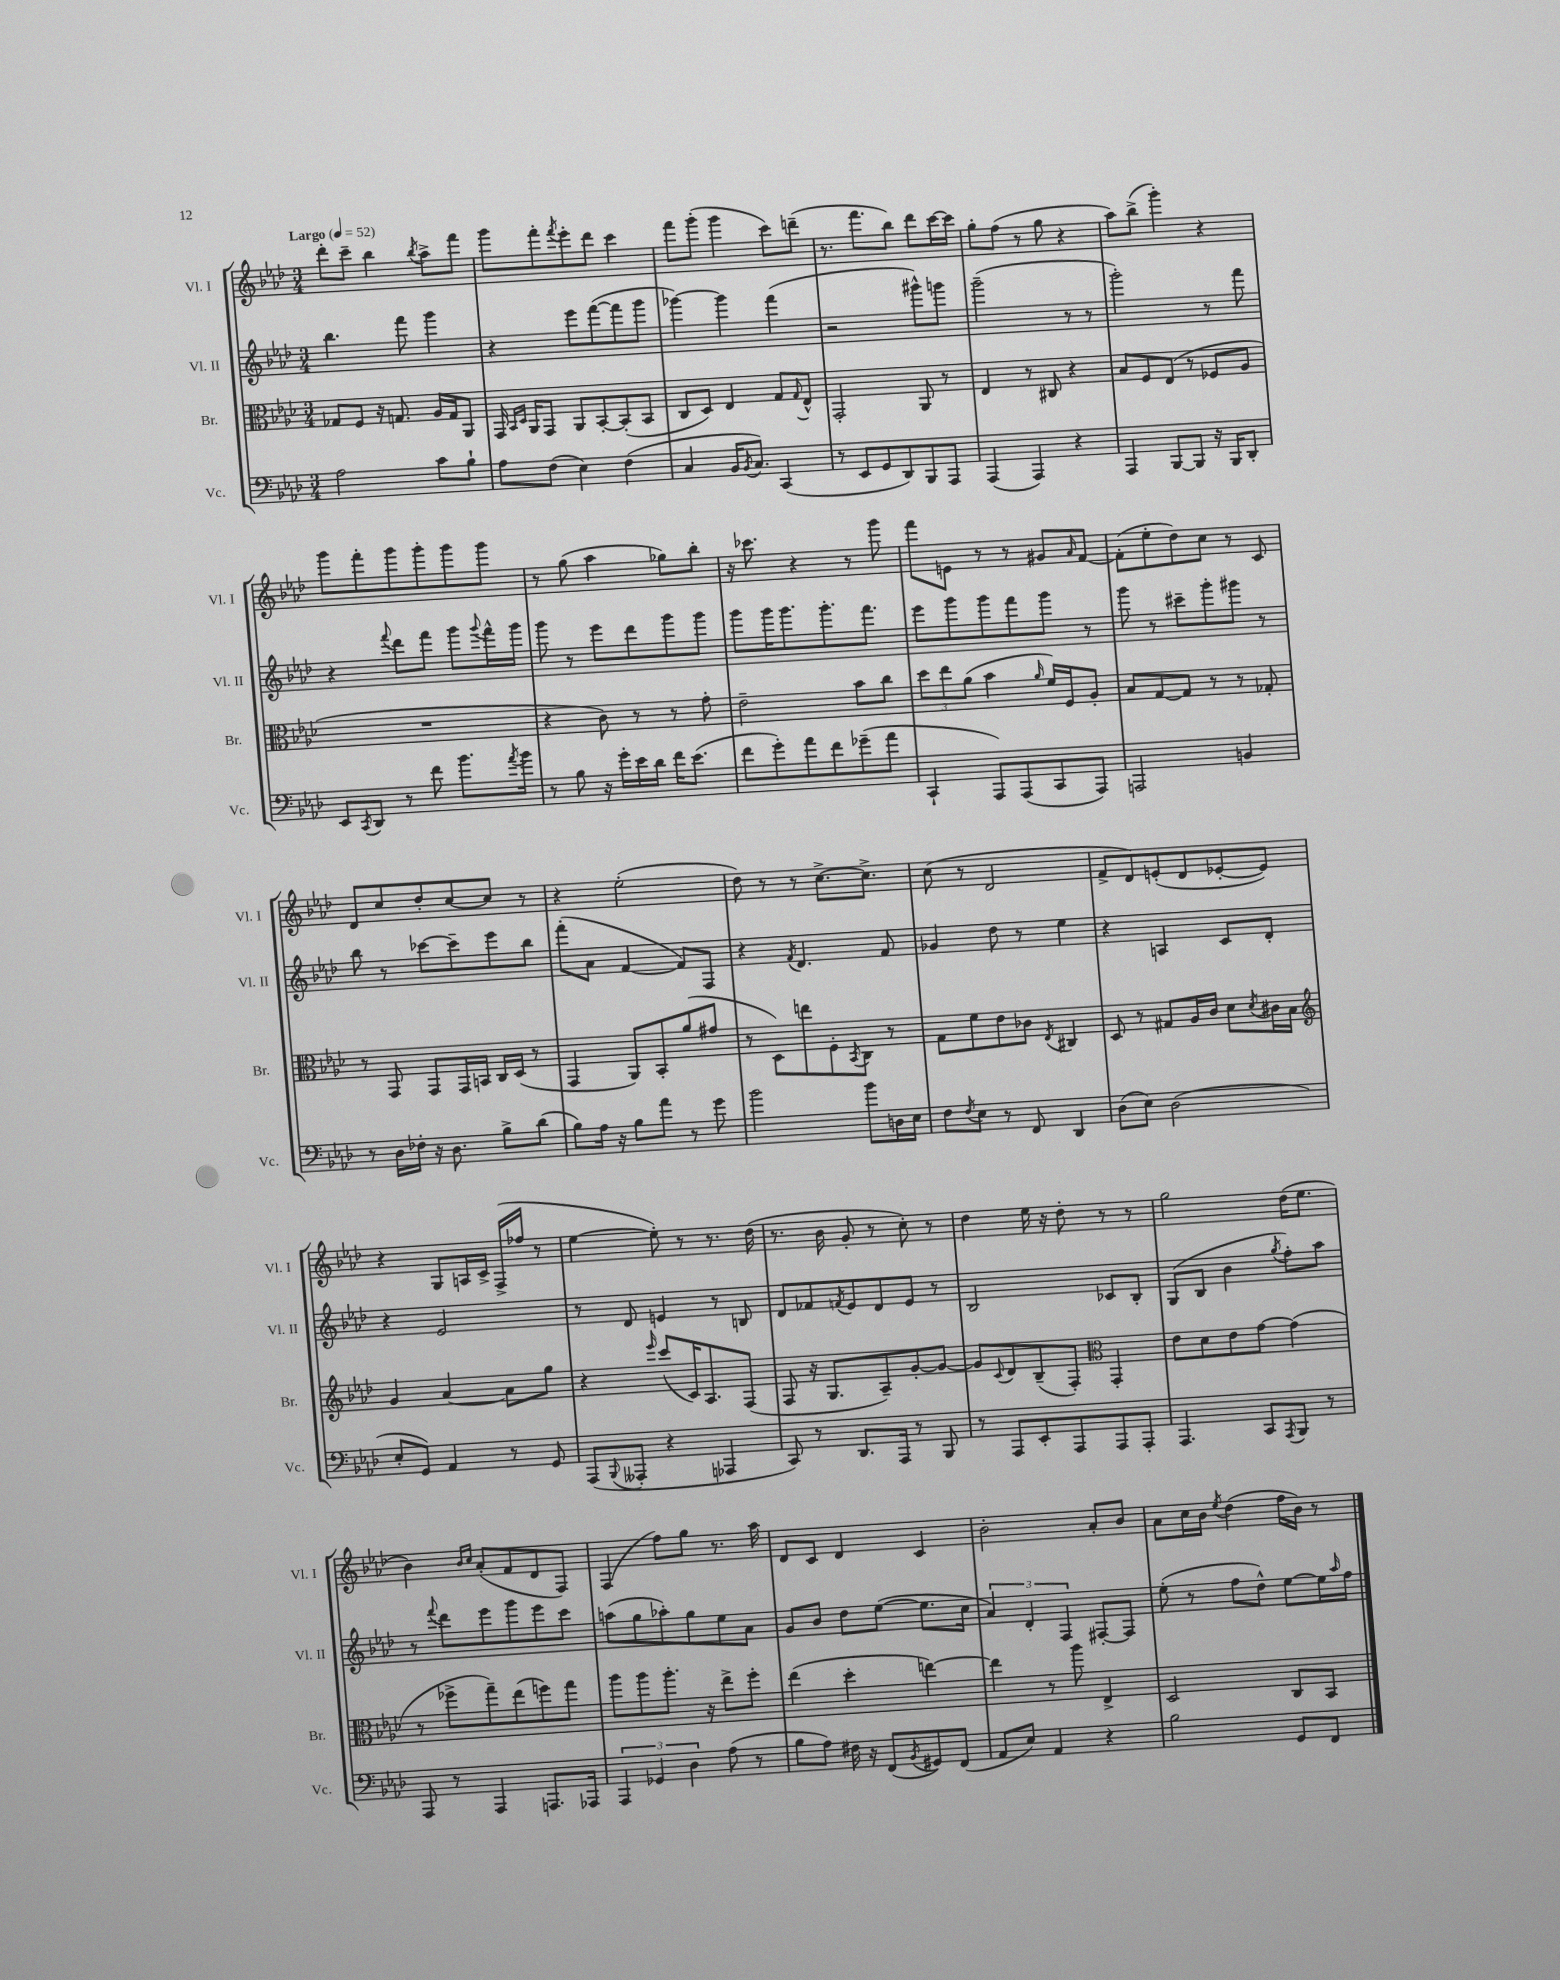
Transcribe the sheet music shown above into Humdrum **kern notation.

**kern	**kern	**kern	**kern
*part4	*part3	*part2	*part1
*staff4	*staff3	*staff2	*staff1
*I"Vc.	*I"Br.	*I"Vl. II	*I"Vl. I
*I'Vc.	*I'Br.	*I'Vl. II	*I'Vl. I
*clefF4	*clefC3	*clefG2	*clefG2
*k[b-e-a-d-]	*k[b-e-a-d-]	*k[b-e-a-d-]	*k[b-e-a-d-]
*M3/4	*M3/4	*M3/4	*M3/4
*MM52	*MM52	*MM52	*MM52
=1	=1	=1	=1
!	!	!	!LO:TX:a:B:t=Largo
2A-\	8G-X/L	4.bb-\	8ddd-'\L
.	8F/J	.	8ccc~\J
.	16r	.	4bb-\
.	8.Gn/	.	.
.	.	8fff\	.
.	.	.	8qbb-/
8c\L	16A-/LL	4ggg\	8aa-^\L
.	16G/J	.	.
8B-`\J	8AA-/J	.	8fff\J
=2	=2	=2	=2
8A-\L	16GG/	4r	8ggg\L
.	16qqBB-/LL	.	.
.	16qqD-/JJ	.	.
.	16AA-/KL	.	.
(8F\J	8GG/J	.	8fff'\
.	.	.	8qfff/
4E-\)	8AA-/L	8eee-\L	8eee-'\
.	[8BB-'/	([8fff\	8ddd-\J
(4F\	(8BB-'/]	8fff\]	4ccc\
.	8BB-/J	8ggg\J	.
=3	=3	=3	=3
4C/	8C/L	[4ggg-X\)	8fff\L
.	8D-/J)	.	(8ggg'\J
16BB-/KL	4E-/	4ggg-\]	4ggg\
8qBB-/	.	.	.
8.C/J)	.	.	.
(4CC/	8G/L	(4fff\	8ccc\L)
.	8qqG/	.	.
.	8E-^^/J	.	(8dddn~\J
=4	=4	=4	=4
8r	2GG'/	2r	8.r
8EE-/L	.	.	.
.	.	.	8.fff\L
8GG/	.	.	.
8DD-/)	.	.	8bb-\J)
8BBB-/	8AA-/	8ggg#X^^\L)	8ddd-\L
8AAA-/J	8r	8gggn\J	[16ccc\L
.	.	.	16ccc\JJ]
=5	=5	=5	=5
(4AAA-/	4E-/	(2ggg~\	8gg'\L
.	.	.	(8ff\J
4AAA-/)	8r	.	8r
.	8C#X/	.	8gg\
4r	4r	8r	4r
.	.	8r	.
=6	=6	=6	=6
4AAA-/	8B-/L	2ggg'\)	8aa-\L)
.	8F/	.	(8bb-^\J
[8BBB-/L	(8E-/J	.	4ggg'\)
8BBB-/J]	8r	.	.
16r	8F-X/L	8r	4r
16BBB-/KL	.	.	.
8DD-'/J	8A-/J	8fff\	.
!!LO:LB:g=z
=7	=7	=7	=7
8EE-/L	2.r	4r	8ggg\L
8qCC/	.	.	.
8DD-/J	.	.	8fff'\
.	.	8qqfff/	.
8r	.	8ddd-\L	8ggg\
8f\	.	8fff\J	8ggg'\
8.b-\L	.	8ggg\L	8ggg\
.	.	8qqggg/	.
.	.	16fff^^\L	8ggg\J
8qa-/	.	.	.
16b-\Jk	.	16ggg\JJ	.
=8	=8	=8	=8
8r	4r	8ggg\	8r
8B-\	.	8r	(8gg\
16r	8c\)	8eee-\L	4aa-\
16g'\LL	.	.	.
16e-\	8r	8ddd-\	.
16d-\JJ	.	.	.
16f\KL	8r	8ggg\	8gg-X\L)
(8.e-\J	.	.	.
.	8g'\	8ggg\J	8bb-'\J
=9	=9	=9	=9
8f\L	2e-~\	8ggg\L	16r
.	.	.	8.ccc-X\
8g'\)	.	16ggg\K	.
.	.	8.ggg\	.
8a-\	.	.	4r
8f\	.	8.ggg'\	.
(8g-X~\	8b-\L	.	8r
.	.	8.fff\J	.
8a-\J	8cc\J	.	8ggg\
=10	=10	=10	=10
4CC`/	12dd-\L	8eee-\L	8fff\L
.	12ee-\	.	.
.	.	8ggg\	8en\J
.	(12a-\J	.	.
8AAA-/L)	4b-\	8ggg\	8r
(8AAA-/	.	8fff\	8r
.	16qqa-/	.	.
8CC/	16f/LL)	8ggg\J	8g#X/L
.	16F/J	.	.
.	.	.	16qqa-/
8AAA-/J)	8A-'/J	8r	[8f/J
=11	=11	=11	=11
2AAAn/	8B-/L	8ggg\	(8f'\L]
.	[8G/	8r	8ee-'\
.	8G/J]	8ccc#X~\L	8dd-\)
.	8r	8ggg'\	8cc\J
4BBn/	8r	8ggg#X\J	8r
.	8G-X'/	8r	8c/
!!LO:LB:g=z
=12	=12	=12	=12
8r	8r	8bb-\	8d-/L
16D-\LL	8GG/	8r	8cc/
16F-X'\JJ	.	.	.
16r	8GG/L	[8ccc-X\L	8dd-'/
8.D-\	.	.	.
.	16GG/L	8ccc-~\]	[8cc/
.	16BBn/JJ	.	.
8B-^\L	16C/LL	8eee-\	8cc/J]
.	(16D-/JJ	.	.
(8d-\J	8r	8bb-\J	8r
=13	=13	=13	=13
8B-\L)	4GG/	(8fff'\L	4r
16A-\Jk	.	8a-\J	.
16r	.	.	.
8B-\L	8AA-/L)	[4f/	(2ee-'\
8a-\J	8BB-'/	.	.
8r	(8a-/	8f/L])	.
8g\	8g#X/J	8F/J	.
=14	=14	=14	=14
2b-\	8r	4r	8dd-\)
.	8D-\L)	.	8r
.	.	8qf/	.
.	8een\	4.d-/	8r
.	8F'\	.	[8.cc^\L
.	8qBB-/	.	.
8b-\L	8C\J	.	.
.	.	.	8.cc^\J]
16Dn\L	8r	8f/	.
16E-\JJ	.	.	.
=15	=15	=15	=15
8F\L	8G\L	4g-X/	(8cc\
8qF/	.	.	.
8E-\J	8f\	.	8r
8r	8e-\	8dd-\	2d-/
8FF/	8c-X\J	8r	.
.	8qE-/	.	.
4DD-/	4C#X/	4ee-\	.
=16	=16	=16	=16
(8D-\L	8D-/	4r	8f^/L
8E-\J)	8r	.	8d-/)
(2D-\	8G#X/L	4An/	(8en'/
.	16A-/L	.	8d-/
.	16c/JJ	.	.
.	8d-\L	8c/L	[8e-X'/
.	8qd-/	.	.
.	16c#X\L	8d-'/J	8e-/J])
.	16B-\JJ	.	.
!!LO:LB:g=z
=17	=17	=17	=17
*	*clefG2	*	*
8E-'/L	4g/	4r	4r
8GG/J)	.	.	.
4AA-/	[4a-/	2e-/	8G/L
.	.	.	16An/L
.	.	.	16c^/JJ
8r	8a-\L]	.	(16F^/LL
.	.	.	16ff-X/JJ
8GG/	8gg\J	.	8r
=18	=18	=18	=18
(8AAA-/L	4r	8r	[4ee-\
8qqBBB-/	.	.	.
8AAA--X'/J	.	8d-/	.
.	16qqeee-/	.	.
4r	(8ccc/L	4en/	8ee-'\])
.	16c/K)	.	8r
.	8.A-/	.	.
4AAA-X/	.	8r	8.r
.	(8F/J	8Bn/	.
.	.	.	(16dd-\
=19	=19	=19	=19
8CC/)	8F/	8d-/L	8.r
8r	16r	8f-X/	.
.	8.G/L	.	16b-\
.	.	8qfn/	.
8.DD-/L	.	8e-/	8g'/
.	8A-~/)	8d-/	8r
16AAA-/Jk	.	.	.
8r	[8g'/	8e-/J	8cc'\)
8BBB-/	8g/J_	8r	8r
=20	=20	=20	=20
8r	8g/L]	2B-/	4dd-\
.	8qqc/	.	.
8AAA-/L	8d-/	.	.
8EE-'/	(8B-~/	.	16ee-\
.	.	.	16r
8AAA-/	8F'/J)	.	8dd-'\
*	*clefC3	*	*
8AAA-/	4GG'/	8c-X/L	8r
8AAA-'/J	.	8B-'/J	8r
=21	=21	=21	=21
4.AAA-/	8e-\L	(8G/L	2gg\
.	8d-\	8B-/J	.
.	8e-\	4b-\	.
8CC/L	[8g\J	.	.
8qAAA-/	.	8qgg/	.
8BBB-/J	(4g\]	8ff'\L)	(16dd-\KL
.	.	.	8.ee-\J
8r	.	8aa-\J	.
!!LO:LB:g=z
=22	=22	=22	=22
8AAA-/	8r	8r	4b-\)
.	.	8qqfff/	.
8r	8ff-X^\L	8ddd-\L	.
.	.	.	16qqb-/LL
.	.	.	16qqcc/JJ
4AAA-/	8gg~\)	8eee-\	(8a-'/L
.	(8ee-\	8ggg\	8f/
8.AAAn/L	8ffn\)	8eee-\	8d-/
.	8gg\J	8ccc\J	8F/J)
16AAA-X/Jk	.	.	.
=23	=23	=23	=23
6AAA-/	8aa-\L	(8aan\L	(4F/
.	8aa-\	8gg\	.
6GG-X/	.	.	.
.	8.aa-'\J	8aa-X'\)	8ff\L)
6D-\	.	.	.
.	.	8gg\	8gg\J
.	16r	.	.
(8A-\	8ee-^\L	8ee-\	8.r
8r	8ff'\J	8a-\J	.
.	.	.	16aa-\
=24	=24	=24	=24
8B-\L	(4ee-\	8g/L	8d-/L
8A-\J)	.	8b-/J	8c/J
16F#X\	4dd-'\	8dd-\L	4d-/
16r	.	.	.
(8FF/L	.	([8ee-\J	.
8qBB-/	.	.	.
8GG#X/)	[4een\)	8.ee-\L]	4c/
(8FF/J	.	.	.
.	.	16cc\Jk	.
=25	=25	=25	=25
8AA-/L	4ee\]	6a-/)	2b-'\
8E-/J)	.	.	.
.	.	6d-'/	.
4AA-/	8r	.	.
.	.	6F/	.
.	8aa-\	.	.
4r	4E-^/	[8F#X'/L	8a-'/L
.	.	8F#/J]	8b-/J
=26	=26	=26	=26
2B-\	2D-/	(8ee-'\	8a-\L
.	.	8r	16cc\L
.	.	.	16b-\JJ
.	.	.	8qee-/
.	.	8ff\L	(4dd-\
.	.	8dd-^^\J)	.
8GG/L	8C/L	[8ee-\L	16ff\LL
.	.	.	16b-\JJ)
8FF/J	8BB-/J	16ee-\L]	8r
.	.	16qqaa-/	.
.	.	16ff\JJ	.
==	==	==	==
*-	*-	*-	*-
